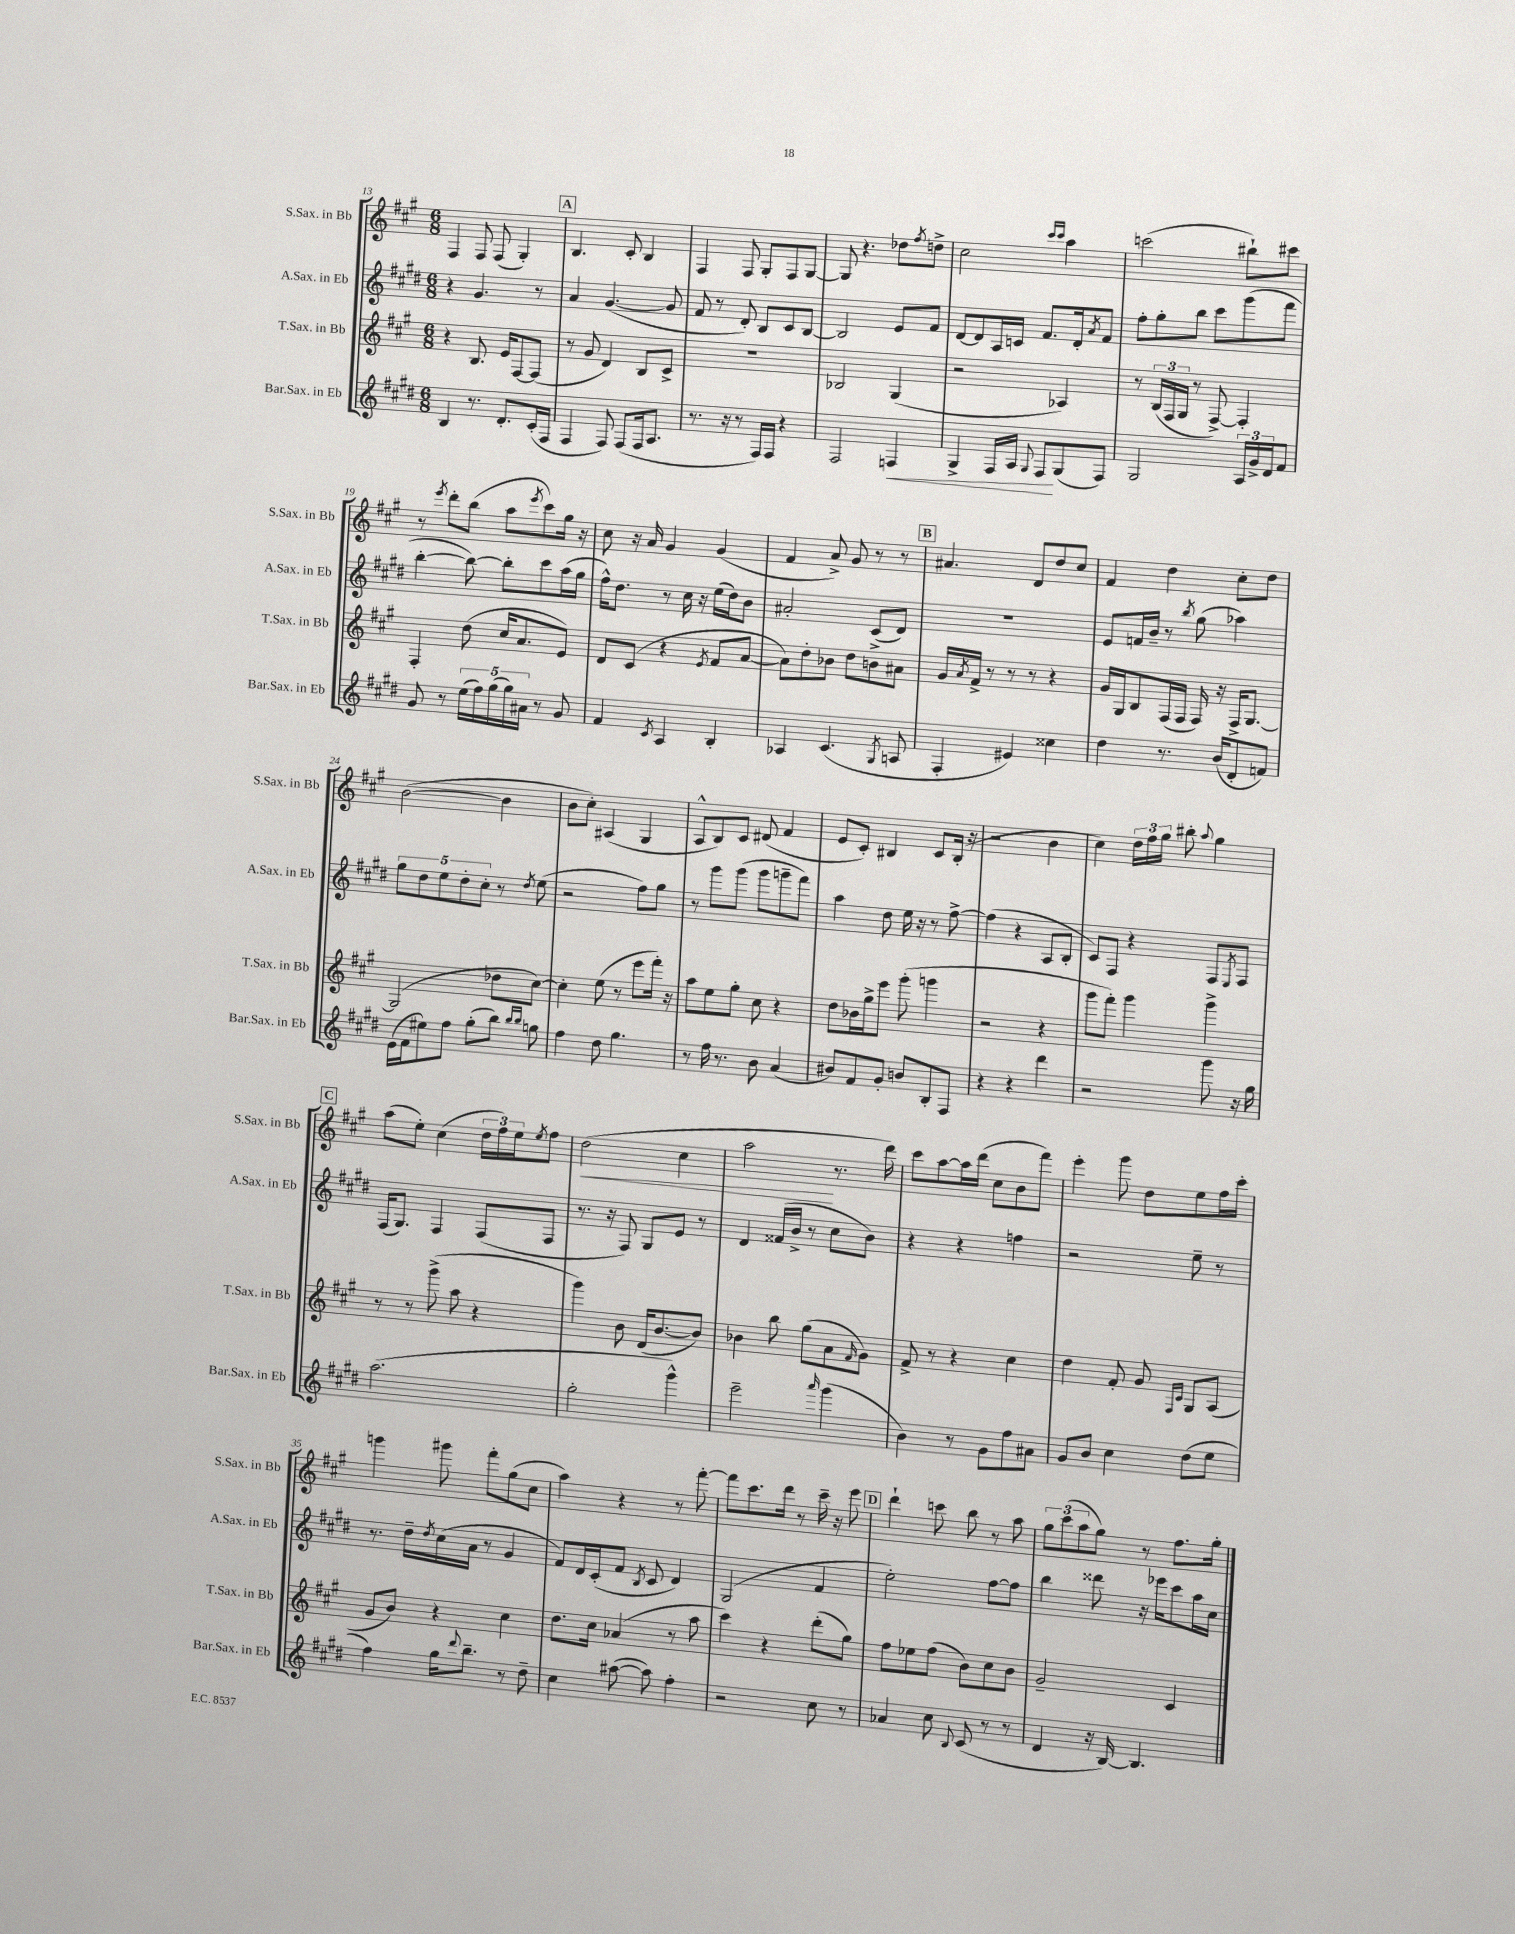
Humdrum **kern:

**kern	**dynam	**kern	**kern	**kern	**dynam
*part4	*part4	*part3	*part2	*part1	*part1
*staff4	*staff4	*staff3	*staff2	*staff1	*staff1
*I"Bar.Sax. in Eb	*	*I"T.Sax. in Bb	*I"A.Sax. in Eb	*I"S.Sax. in Bb	*
*I'Bar.Sax. in Eb	*	*I'T.Sax. in Bb	*I'A.Sax. in Eb	*I'S.Sax. in Bb	*
*clefG2	*	*clefG2	*clefG2	*clefG2	*
*k[f#c#g#d#]	*	*k[f#c#g#]	*k[f#c#g#d#]	*k[f#c#g#]	*
*M6/8	*	*M6/8	*M6/8	*M6/8	*
=13	=13	=13	=13	=13	=13
4B/	.	4r	4r	4F#/	.
8.r	.	8.B/	4.g#/	8F#/	.
.	.	.	.	(8F#/	.
8.d#'/L	.	16e/KL	.	.	.
.	.	[8F#/	.	4G#'/)	.
(16c#'/L	.	(8F#/J]	8r	.	.
16F#/JJ	.	.	.	.	.
!!LO:REH:place=s1:t=A
=14	=14	=14	=14	=14	=14
4F#/	.	8r	4a/	4.B/	.
.	.	8g#/	.	.	.
8F#/)	.	4d/)	([4.g#/	.	.
(8F#/L	.	.	.	8c#'/	.
16F#/k	.	8B/L	.	4B/	.
8.A/J	.	.	.	.	.
.	.	8c#^/J	8g#/]	.	.
=15	=15	=15	=15	=15	=15
8.r	.	2.r	8f#/	4F#/	.
.	.	.	8r	.	.
16r	.	.	.	.	.
8r	.	.	8d#'/)	8F#/	.
16F#/LL)	.	.	8B/L	8G#'/L	.
16F#/JJ	.	.	.	.	.
4r	.	.	8c#/	8F#/	.
.	.	.	[8B/J	[8G#/J	.
=16	=16	=16	=16	=16	=16
2F#/	.	2B-X/	2B/]	8G#/]	.
.	.	.	.	4.r	.
!	!LO:HP:b	!	!	!	!
4Fn/	<	(4G#/	8e/L	8dd-X\L	.
.	.	.	.	8qff#/	.
.	.	.	8f#/J	8ddn^\J	.
=17	=17	=17	=17	=17	=17
4G#^/	.	2r	[8d#/L	2cc#\	.
.	.	.	8d#/]	.	.
16F#/LL	.	.	16A/L	.	.
16A/JJ	.	.	16cn/JJ	.	.
8qqG#/	.	.	.	.	.
8F#/L	.	.	8.f#/L	.	.
.	.	.	.	16qqccc#/LL	.
.	.	.	.	16qqccc#/JJ	.
(8G#/	[	4A-X/)	.	4aa\	.
.	.	.	16d#'/k	.	.
.	.	.	8qa/	.	.
8F#/J)	.	.	8f#/J	.	.
=18	=18	=18	=18	=18	=18
2G#/	.	8r	8ff#'\L	(2cccn\	.
.	.	(24B/LL	8gg#'\	.	.
.	.	24F#/	.	.	.
.	.	24G#/JJ	.	.	.
.	.	8r	8bb\J	.	.
.	.	[8F#^/)	8ccc#\L	.	.
24A/LL	.	4F#'/]	(8ggg#\	8bb#X`\L)	.
24g#^/	.	.	.	.	.
24d#/J	.	.	.	.	.
8f#/J	.	.	8fff#\J	8ccc#X\J	.
!!LO:LB:g=z
=19	=19	=19	=19	=19	=19
8g#/	.	4F#'/	[4bb'\	8r	.
.	.	.	.	8qeee/	.
8r	.	.	.	8ddd'\L	.
(20ee\LL	.	(8dd\	8bb\_)	(8bb\J	.
20ff#\)	.	.	.	.	.
(20gg#\	.	.	.	.	.
.	.	16cc#/KL	8bb'\L]	8aa\L	.
20gg#\)	.	.	.	.	.
.	.	8.a/	.	.	.
20a#X\JJ	.	.	.	.	.
.	.	.	.	8qeee/	.
8r	.	.	8ccc#\	8ccc#\)	.
8g#/	.	8e/J)	(16aa\L	16gg#\Jk	.
.	.	.	16gg#\JJ	16r	.
=20	=20	=20	=20	=20	=20
4f#/	.	8d/L	16ff#^^\KL)	8cc#\	.
.	.	.	8.dd#\J	.	.
.	.	(8c#/J	.	16r	.
.	.	.	.	16a/	.
8qc#/	.	.	.	.	.
4A/	.	4r	8r	4g#/	.
.	.	.	16cc#\	.	.
.	.	.	16r	.	.
.	.	8qe/	.	.	.
4B'/	.	8f#/L	(16ee\LL	(4g#/	.
.	.	.	16dd#\J)	.	.
.	.	[8a/J	8b\J	.	.
=21	=21	=21	=21	=21	=21
4A-X/	.	8a\L])	2a#X'/	4f#/	.
.	.	8dd'\	.	.	.
(4.c#/	.	8b-X\J	.	8a^/)	.
.	.	8dd\L	.	8g#/	.
.	.	8bn^\	(8c#/L	8r	.
8qG#/	.	.	.	.	.
8An/	.	8a#X\J	8d#/J)	8r	.
!!LO:REH:place=s1:t=B
=22	=22	=22	=22	=22	=22
4F#'/	.	16g#/LL	2.r	4.a#X/	.
.	.	8qa/	.	.	.
.	.	16f#^/JJ	.	.	.
.	.	8r	.	.	.
4e#X/)	.	8r	.	.	.
.	.	8r	.	8d/L	.
4cc##X\	.	4r	.	8dd/	.
.	.	.	.	8cc#/J	.
=23	=23	=23	=23	=23	=23
4dd#\	.	16g#/LL	8e/L	4f#/	.
.	.	16G#/J	.	.	.
.	.	8B/	16fn/L	.	.
.	.	.	16b~/JJ	.	.
8.r	.	(16F#/L	8r	4dd\	.
.	.	16F#/JJ	.	.	.
.	.	.	8qbb/	.	.
.	.	16F#/)	(8gg#\	.	.
(16b/KL	.	16r	.	.	.
8d#'/	.	16F#^/KL	4aa-X\)	8cc#'\L	.
.	.	[8.G#/J	.	.	.
8fn/J)	.	.	.	8dd\J	.
!!LO:LB:g=z
=24	=24	=24	=24	=24	=24
(16e\LL	.	(2G#/]	10gg#\L	([2b\	.
16f#\J	.	.	.	.	.
.	.	.	10dd#\	.	.
8ee#X\)	.	.	.	.	.
.	.	.	10ee\	.	.
8ff#\J	.	.	.	.	.
.	.	.	10dd#'\	.	.
(8gg#'\L	.	.	.	.	.
.	.	.	10cc#'\J	.	.
8bb\J)	.	8dd-X\L	8r	4b\]	.
16qqbb/LL	.	.	.	.	.
16qqbb/JJ	.	.	8qdd#/	.	.
8ggn\	.	[8cc#\J)	(8ee\	.	.
=25	=25	=25	=25	=25	=25
4ff#\	.	4cc#'\]	2r	8b\L	.
.	.	.	.	8cc#'\J)	.
8dd#\	.	(8ee\	.	(4A#X/	.
4.gg#\	.	8r	.	.	.
.	.	8eee\L	8ff#\L)	4G#/	.
.	.	16fff#'\Jk)	8gg#\J	.	.
.	.	16r	.	.	.
=26	=26	=26	=26	=26	=26
8r	.	8aa\L	8r	8A^^/L	.
16ff#\	.	8ee\	8ggg#\L	8B/)	.
8.r	.	.	.	.	.
.	.	8gg#'\J	(8ggg#\J	8c#/J	.
8b\	.	8cc#\	8ggg#\L	(8d#X/	.
(4a/	.	4r	8gggn~\	4f#/	.
.	.	.	8fff#\J)	.	.
=27	=27	=27	=27	=27	=27
8b#X/L)	.	8dd\L	4aa\	8e/L	.
8f#/	.	16b-X\L	.	8c#'/J)	.
.	.	16gg#^\J	.	.	.
8g#'/J	.	8eee\J	8dd#\	4B#X/	.
8bn/L	.	(8ggg#'\	16ee\	.	.
.	.	.	16r	.	.
8B'/	.	4gggn\	8r	8c#/L	.
8F#/J	.	.	[8ff#^\	(16B#'/Jk	.
.	.	.	.	16r	.
=28	=28	=28	=28	=28	=28
4r	.	2r	(4ff#\]	2r	.
4r	.	.	4r	.	.
4ddd#\	.	4r	8A/L	4b\	.
.	.	.	8B'/J	.	.
=29	=29	=29	=29	=29	=29
2r	.	8ggg#\L	8c#/L)	4cc#\)	.
.	.	8fff#'\J)	8F#/J	.	.
.	.	4ggg#\	4r	24dd\LL	.
.	.	.	.	24ff#\	.
.	.	.	.	24gg#\JJ	.
.	.	.	.	8bb#X'\	.
.	.	.	.	8qqaa/	.
8ggg#\	.	4ggg#^\	8F#/L	4gg#\	.
.	.	.	8qE/	.	.
16r	.	.	8F#/J	.	.
16gg#\	.	.	.	.	.
!!LO:LB:g=z
!!LO:REH:place=s1:t=C
=30	=30	=30	=30	=30	=30
(2.aa\	.	8r	(16F#/KL	(8aa\L	.
.	.	.	8.G#/J)	.	.
.	.	8r	.	8ee'\J)	.
.	.	(8ggg#^\	4F#/	(4cc#\	.
.	.	8aa\	.	.	.
.	.	4r	(8F#/L	24dd\LL	.
.	.	.	.	24ff#\)	.
.	.	.	.	24ee\J	.
.	.	.	.	8qee/	.
.	.	.	8F#/J	8ff#\J	.
=31	=31	=31	=31	=31	=31
!	!	!	!	!	!LO:HP:b
2gg#'\	.	4ggg#\)	8.r	(2dd\	<
.	.	.	16r	.	.
.	.	8b\	8F#/)	.	.
.	.	(16d/KL	8G#/L	.	.
.	.	[8.b/	.	.	.
4ggg#^^\)	.	.	8e/J	4cc#\	.
.	.	8b/J])	8r	.	.
=32	=32	=32	=32	=32	=32
2eee~\	.	4b-X\	4d#/	2aa\	.
.	.	8bb\	(16f##X/LL	.	.
.	.	.	16b^/JJ	.	.
.	.	(8gg#\L	8r	.	.
16qqaaa/	.	.	.	.	.
(4ggg#\	.	8a\	8cc#\L	8.r	[
.	.	16qqf#/	.	.	.
.	.	8g#\J)	8b\J)	.	.
.	.	.	.	16ddd\)	.
=33	=33	=33	=33	=33	=33
4b\)	.	8f#^/	4r	8ccc#\L	.
.	.	8r	.	[8aa\	.
8r	.	4r	4r	16aa\L]	.
.	.	.	.	(16ddd\JJ	.
8g#\L	.	.	.	8cc#\L	.
8ff#\	.	4cc#\	4ffn\	8b\	.
8a#X\J	.	.	.	8fff#\J)	.
=34	=34	=34	=34	=34	=34
8g#/L	.	4dd\	2r	4eee'\	.
8b/J	.	.	.	.	.
4cc#\	.	8f#'/	.	8ggg#\	.
.	.	8g#/	.	8dd\L	.
.	.	16qqF#/LL	.	.	.
.	.	16qqc#/JJ	.	.	.
(8dd#\L	.	8G#/L	8ee~\	8ee\	.
8ee\J	.	(8A/J	8r	16ff#\L	.
.	.	.	.	16ccc#'\JJ	.
!!LO:LB:g=z
=35	=35	=35	=35	=35	=35
4ff#\)	.	8g#/L	8.r	4gggn\	.
.	.	8b/J)	.	.	.
.	.	.	16dd#~\LL	.	.
.	.	.	8qdd#/	.	.
16gg#\KL	.	4r	(16cc#\	8ggg#X\	.
8qqddd#/	.	.	.	.	.
8.bb~\J	.	.	16a\JJ	.	.
.	.	.	8r	8fff#'\L	.
8r	.	4cc#\	4g#/	(8gg#\	.
8dd#~\	.	.	.	8cc#\J	.
=36	=36	=36	=36	=36	=36
4cc#\	.	8.dd\L	8f#/L)	4aa\)	.
.	.	.	16d#/L	.	.
.	.	16cc#\Jk	(16c#'/J	.	.
([8aa#X\	.	(4a-X/	8f#/J	4r	.
.	.	.	8qB/	.	.
8aa#\])	.	.	8c#/	.	.
4ff#'\	.	8r	4d#/)	8r	.
.	.	8aa\	.	[8fff#'\	.
=37	=37	=37	=37	=37	=37
2r	.	4ccc#\)	(2G#/	8fff#\L]	.
.	.	.	.	8.ccc#\	.
.	.	4r	.	.	.
.	.	.	.	16ddd\Jk	.
.	.	.	.	8r	.
8cc#\	.	(8ddd'\L	4f#/	16ccc#~\	.
.	.	.	.	16r	.
8r	.	8gg#\J)	.	8eee\	.
!!LO:REH:place=s1:t=D
=38	=38	=38	=38	=38	=38
4a-X/	.	8ff#\L	2ee'\)	4ddd`\	.
.	.	8ee-X\	.	.	.
8cc#\	.	(8ff#\J	.	8cccn\	.
8qqB/	.	.	.	.	.
(8c#/	.	8b\L)	.	8bb\	.
8r	.	8cc#\	[8ff#\L	8r	.
8r	.	8b\J	8ff#\J]	8aa\	.
=39	=39	=39	=39	=39	=39
4d#/	.	2g#~/	4bb\	12gg#\L	.
.	.	.	.	(12ccc#\	.
.	.	.	.	12aa\	.
16r	.	.	8ddd##X\	8gg#\J)	.
[16B/)	.	.	.	.	.
4.B/]	.	.	16r	8r	.
.	.	.	16eee-X\KL	.	.
.	.	4c#/	8ccc#\	8.ff#\L	.
.	.	.	16aa\L	.	.
.	.	.	16cc#\JJ	16gg#'\Jk	.
==	==	==	==	==	==
*-	*-	*-	*-	*-	*-
